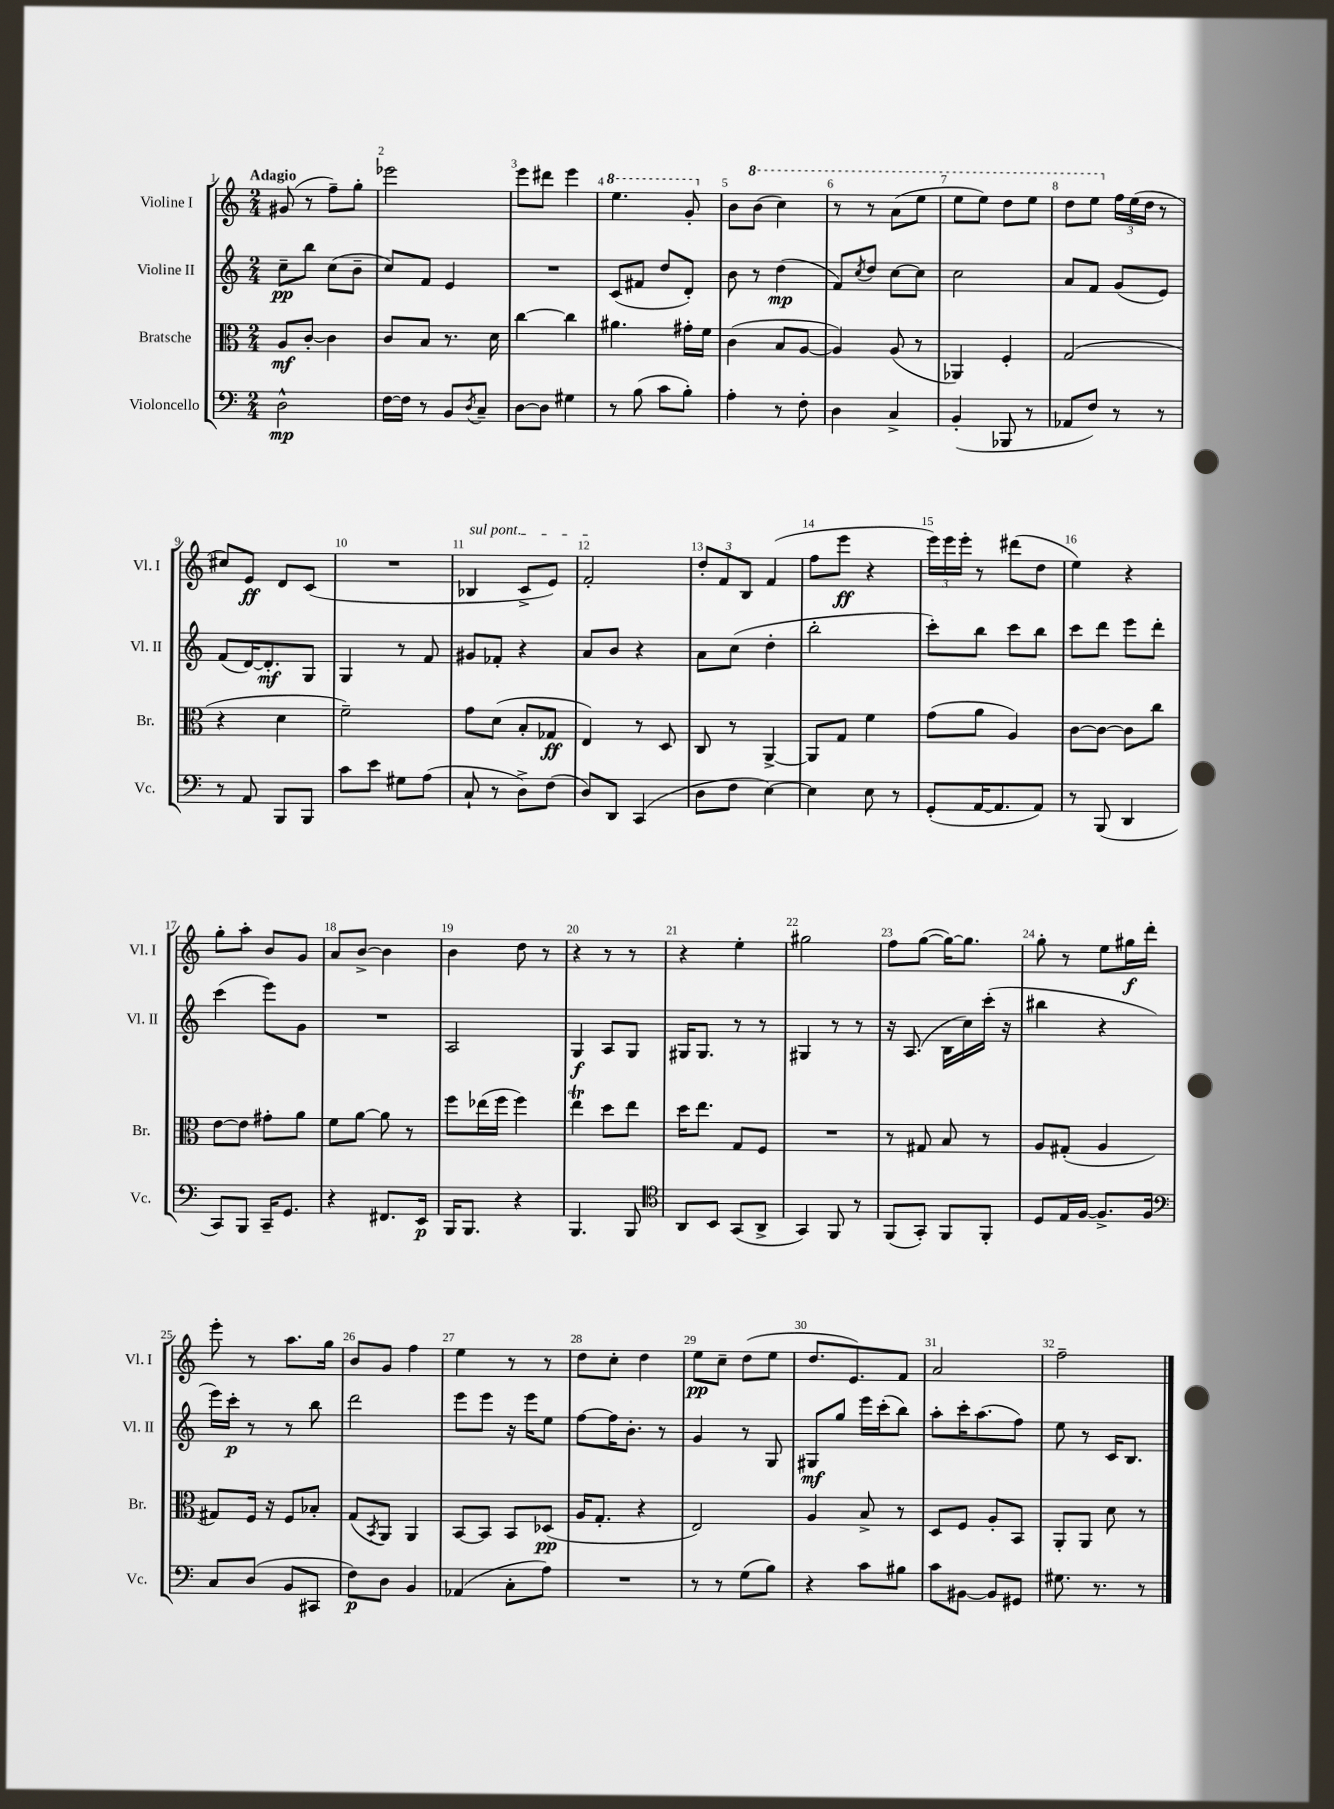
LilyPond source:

<<
\new StaffGroup <<
\new Staff = "s0" \with { instrumentName = "Violine I" shortInstrumentName = "Vl. I" } {
    \clef treble \key c \major \numericTimeSignature \time 2/4 \tempo "Adagio"
    gis'8( r8 f''8--) g''8-. |
    ees'''2 |
    e'''8 dis'''8 e'''4 |
    \ottava #1 e'''4. g''8-. \ottava #0 |
    b'8 \ottava #1 b''8( c'''4) |
    r8 r8 a''8( e'''8 |
    e'''8 e'''8) d'''8 e'''8 |
    d'''8 e'''8 \ottava #0 \tuplet 3/2 { f''16 e''16( d''16 } r8 |
    cis''8) e'8\ff d'8 c'8( |
    R2 |
    \once \override TextSpanner.bound-details.left.text = \markup { \italic "sul pont." } bes4\startTextSpan c'8-> e'8) |
    f'2-.\stopTextSpan |
    \tuplet 3/2 { d''8-. f'8 b8 } f'4( |
    f''8 e'''8\ff r4 |
    \tuplet 3/2 { e'''16) e'''16 e'''16-. } r8 dis'''8( d''8 |
    e''4) r4 |
    g''8-. a''8-. b'8 g'8 |
    a'8 b'8~-> b'4 |
    b'4 d''8 r8 |
    r4 r8 r8 |
    r4 e''4-. |
    gis''2 |
    f''8 g''8~( g''16~) g''8. |
    g''8-. r8 e''8 gis''16\f d'''16-. |
    e'''8-. r8 a''8. g''16 |
    b'8 g'8 f''4 |
    e''4 r8 r8 |
    d''8 c''8-. d''4 |
    e''8\pp c''8-- d''8( e''8 |
    d''8. e'8.) f'8 |
    a'2 |
    f''2-- \bar "|." |
}
\new Staff = "s1" \with { instrumentName = "Violine II" shortInstrumentName = "Vl. II" } {
    \clef treble \key c \major \numericTimeSignature \time 2/4
    c''8--\pp b''8 c''8( b'8-- |
    c''8) f'8 e'4 |
    R2 |
    c'8( fis'8 d''8 d'8-.) |
    b'8 r8 d''4\mp( |
    f'8) \acciaccatura { c''8 } d''8 c''8~ c''8 |
    c''2 |
    a'8 f'8 g'8( e'8) |
    f'8( d'16~) d'8.-.\mf g8 |
    g4 r8 f'8 |
    gis'8 fes'8-. r4 |
    a'8 b'8 r4 |
    a'8 c''8( d''4-. |
    b''2-. |
    c'''8-.) b''8 c'''8 b''8 |
    c'''8 d'''8 e'''8 d'''8-. |
    c'''4( e'''8) g'8 |
    R2 |
    a2 |
    g4\f a8 g8 |
    gis16 gis8. r8 r8 |
    gis4 r8 r8 |
    r16 a8.( b16 c''16) c'''16-.( r16 |
    bis''4 r4 |
    e'''16) c'''16-.\p r8 r8 b''8 |
    d'''2 |
    e'''8 e'''8 r16 e'''16 e''8 |
    f''8~ f''16 b'8.-. r8 |
    g'4 r8 g8 |
    gis8\mf g''8 e'''16 c'''16-.( b''8) |
    a''8-. c'''16-. a''8.( f''8) |
    e''8 r8 c'16 b8. \bar "|." |
}
\new Staff = "s2" \with { instrumentName = "Bratsche" shortInstrumentName = "Br." } {
    \clef alto \key c \major \numericTimeSignature \time 2/4
    a8\mf c'8~-. c'4 |
    c'8 b8 r8. d'16 |
    c''4~ c''4 |
    ais'4. gis'16-. f'16 |
    c'4( b8 a8~ |
    a4) a8( r8 |
    aes,4) f4-. |
    g2( |
    r4 d'4 |
    f'2--) |
    g'8 d'8( b8-. ges8\ff |
    e4) r8 d8 |
    c8 r8 a,4~-> |
    a,8 g8 f'4 |
    g'8( a'8 a4) |
    c'8~ c'8~ c'8 c''8 |
    e'8~ e'8 gis'8-. a'8 |
    f'8 a'8~ a'8 r8 |
    f''8 ees''16( f''16 f''4) |
    e''4\trill d''8 e''8 |
    d''16 e''8. g8 f8 |
    R2 |
    r8 gis8 b8 r8 |
    a8 gis8-.( a4 |
    gis8) f16 r16 f8 bes8-. |
    g8( \acciaccatura { b,8 } a,8) a,4 |
    b,8~ b,8 b,8 des8\pp( |
    a16 g8.-. r4 |
    e2) |
    a4 b8-> r8 |
    d8 f8 a8-. b,8 |
    a,8-. a,8 d'8 r8 \bar "|." |
}
\new Staff = "s3" \with { instrumentName = "Violoncello" shortInstrumentName = "Vc." } {
    \clef bass \key c \major \numericTimeSignature \time 2/4
    d2-^\mp |
    f16~ f16 r8 b,8 \acciaccatura { d8 } c8-- |
    d8~ d8 gis4 |
    r8 b8( c'8 b8-.) |
    a4-. r8 f8-. |
    d4 c4-> |
    b,4-.( bes,,8 r8 |
    aes,8 f8) r8 r8 |
    r8 a,8 b,,8 b,,8 |
    c'8 e'8 gis8 a8( |
    c8-! r8 d8->) f8( |
    d8) d,8 c,4( |
    d8 f8 e4~) |
    e4 e8 r8 |
    g,8-.( a,16~ a,8. a,8) |
    r8 b,,8( d,4 |
    c,8) b,,8 c,16-- g,8. |
    r4 fis,8. e,16\p |
    b,,16 b,,8. r4 |
    b,,4. b,,8 |
    \clef tenor a,8 b,8 g,8( a,8-> |
    g,4) f,8 r8 |
    f,8( g,8-.) f,8 f,8-. |
    d8 e16 f16~ f8.-> f16 |
    \clef bass c8 d8( b,8 cis,8 |
    f8\p) d8 b,4 |
    aes,4( c8-. a8) |
    R2 |
    r8 r8 g8( b8) |
    r4 c'8 bis8 |
    c'8 bis,8~ bis,8 gis,8 |
    gis8. r8. r8 \bar "|." |
}
>>
>>
\layout { \context { \Score \override BarNumber.break-visibility = ##(#f #t #t) barNumberVisibility = #all-bar-numbers-visible } }
